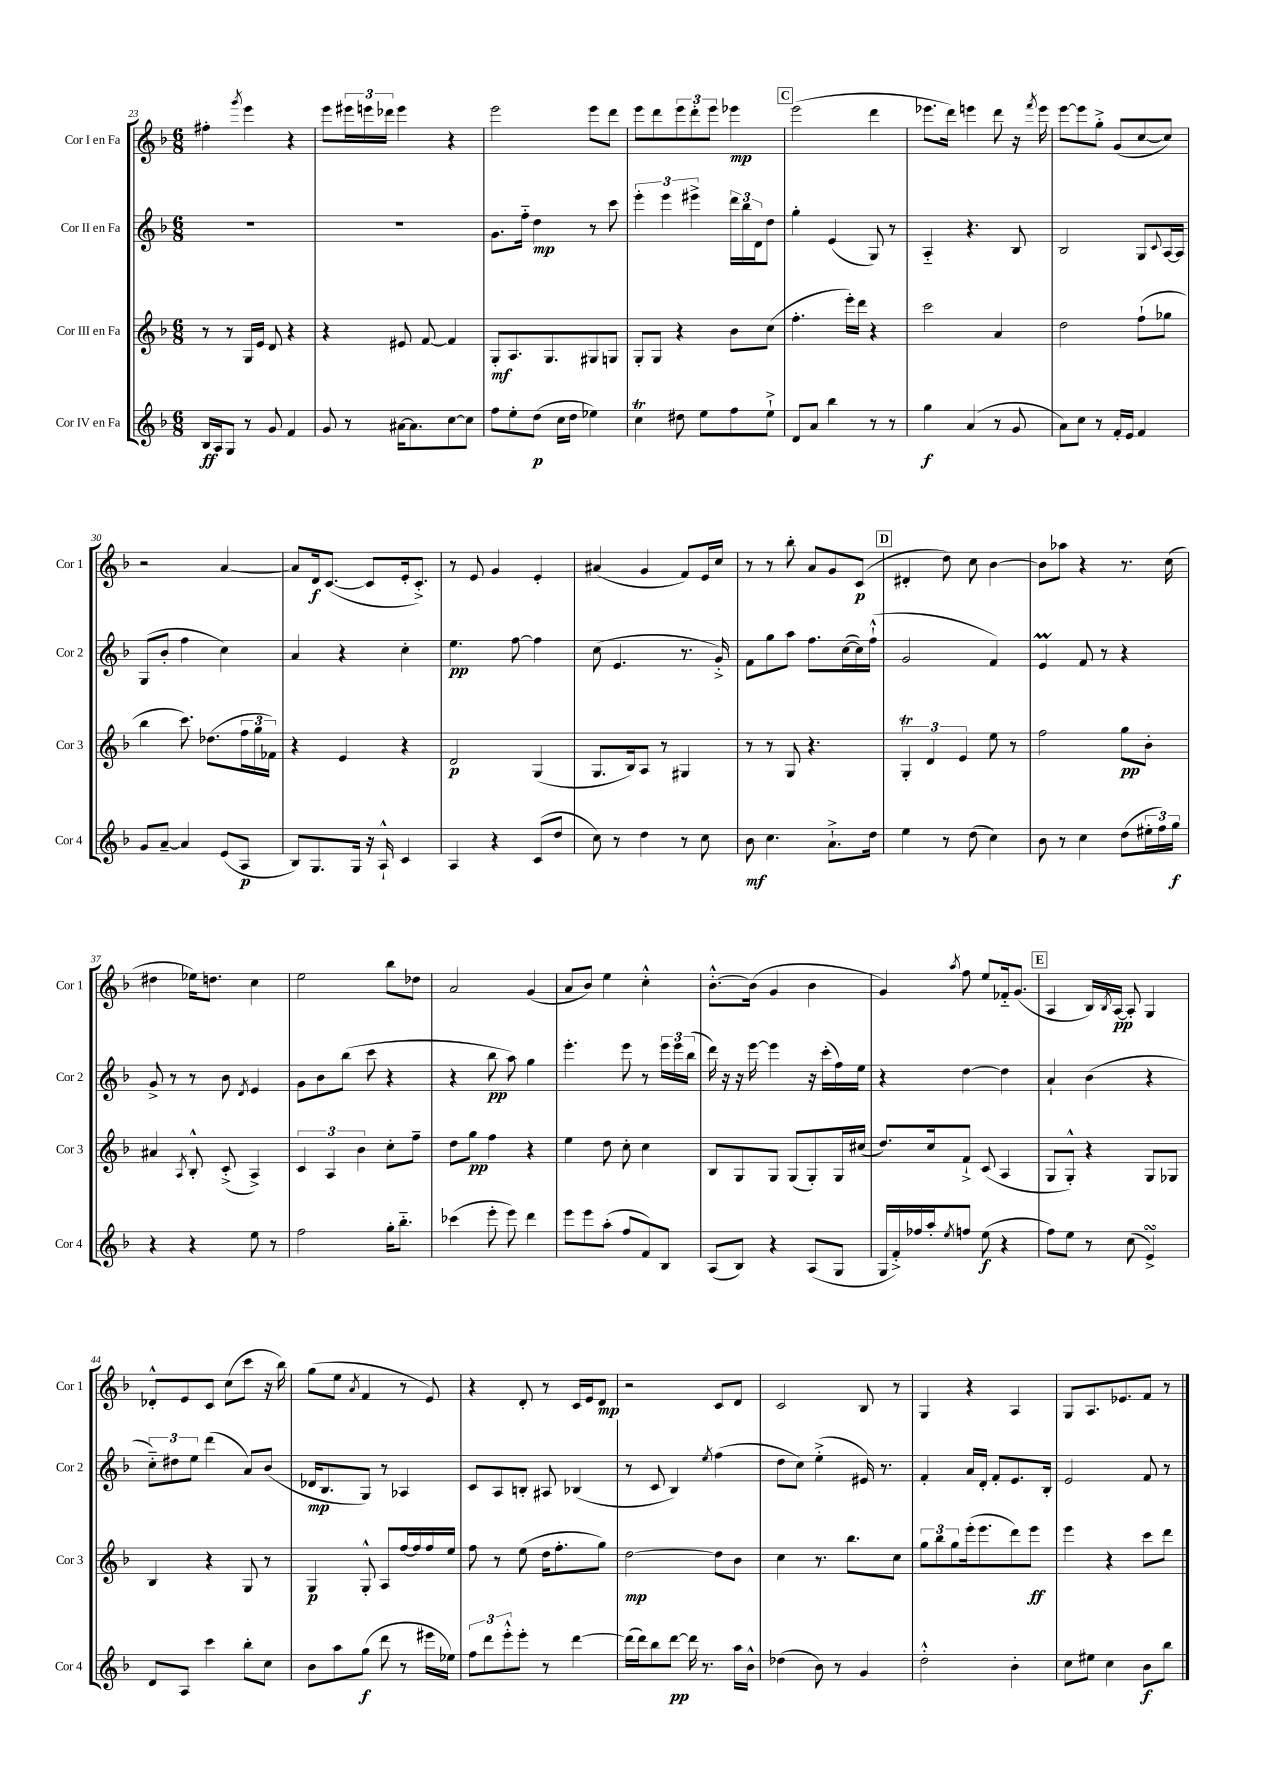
<<
\new StaffGroup <<
\new Staff = "s0" \with { instrumentName = "Cor I en Fa" shortInstrumentName = "Cor 1" } {
    \clef treble \key f \major \numericTimeSignature \time 6/8
    fis''4-. \acciaccatura { g'''8 } e'''4 r4 |
    e'''8 \tuplet 3/2 { eis'''16 e'''16 des'''16 } e'''4 r4 |
    e'''2 e'''8 d'''8 |
    e'''8 d'''8 \tuplet 3/2 { e'''8 d'''8-. e'''8 } ees'''4\mp |
    \mark \markup { \box "C" } e'''2( d'''4 |
    ees'''8. d'''16) e'''4 d'''8 r16 \acciaccatura { f'''8 } e'''16 |
    e'''8~ e'''8 g''8-.-> g'8( c''8~ c''8) |
    r2 a'4~ |
    a'8 d'16\f c'8.~( c'8 e'16-. c'8.-.->) |
    r8 e'8 g'4 e'4-. |
    ais'4( g'4 f'8) e'16 c''16 |
    r8 r8 bes''8-. a'8 g'8 c'8\p( |
    \mark \markup { \box "D" } dis'4-. d''8) c''8 bes'4~ |
    bes'8 aes''8 r4 r8. c''16( |
    dis''4 ees''16) d''8. c''4 |
    e''2 bes''8 des''8 |
    a'2 g'4( |
    a'8 bes'8) e''4 c''4-.-^ |
    bes'8.~-.-^ bes'16( g'4 bes'4 |
    g'4) \acciaccatura { a''8 } f''8 e''8 fes'16-_ g'8.( |
    \mark \markup { \box "E" } a4 bes16) \acciaccatura { bes8 } a16~\pp a8-. g4 |
    des'8-.-^ e'8 c'8 c''8( c'''8 r16 bes''16) |
    g''8( e''8 \acciaccatura { a'8 } f'4 r8 e'8) |
    r4 d'8-. r8 c'16 e'16 d'8\mp |
    r2 c'8 d'8 |
    c'2 bes8 r8 |
    g4 r4 a4 |
    g8 a8. ees'8. f'8 r8 \bar "|." |
}
\new Staff = "s1" \with { instrumentName = "Cor II en Fa" shortInstrumentName = "Cor 2" } {
    \clef treble \key f \major \numericTimeSignature \time 6/8
    R2. |
    R2. |
    g'8. f''16-_ d''4\mp r8 c'''8 |
    \tuplet 3/2 { e'''4-. e'''4 eis'''4-> } \tuplet 3/2 { d'''16 bes''16 d'16 } d''8 |
    \mark \markup { \box "C" } g''4-. e'4( g8) r8 |
    a4-_ r4. bes8 |
    bes2 g8 \appoggiatura { c'8 } a16~ a16 |
    g8( bes'8-. f''4 c''4) |
    a'4 r4 c''4-. |
    e''4.\pp f''8~ f''4 |
    c''8( e'4. r8. g'16-.->) |
    f'8 g''8 a''8 f''8. c''16~( c''16) f''16-!-^( |
    \mark \markup { \box "D" } g'2 f'4) |
    e'4\prall f'8 r8 r4 |
    g'8-> r8 r8 bes'8 \acciaccatura { d'8 } e'4 |
    g'8 bes'8 bes''8( c'''8 r4 |
    r4 bes''8\pp a''8) g''4 |
    e'''4.-. e'''8 r8 \tuplet 3/2 { e'''16 e'''16 bes''16( } |
    d'''16) r16 r16 e'''16~ e'''4 r16 c'''16-.( f''16) e''16 |
    r4 d''4~ d''4 |
    \mark \markup { \box "E" } a'4-! bes'4( r4 |
    \tuplet 3/2 { c''8-_) dis''8 e''8 } d'''4( a'8) bes'8( |
    des'16\mp bes8. g8) r8 aes4 |
    c'8 a8 b8-. ais8 bes4( |
    r8 c'8 bes4) \acciaccatura { e''8 } f''4( |
    d''8 c''8) e''4-.->( eis'16) r8. |
    f'4-. a'16 d'16-. f'8-. e'8. bes16-. |
    e'2 f'8 r8 \bar "|." |
}
\new Staff = "s2" \with { instrumentName = "Cor III en Fa" shortInstrumentName = "Cor 3" } {
    \clef treble \key f \major \numericTimeSignature \time 6/8
    r8 r8 g16 e'16 d'8 r4 |
    r4 eis'8 f'8~ f'4 |
    g8-.\mf a8. g8. gis8 g8 |
    g8-. g8 r4 bes'8 c''8( |
    \mark \markup { \box "C" } f''4.-. e'''16-.) d'''16 r4 |
    c'''2 a'4 |
    d''2 f''8-!( ges''8 |
    bes''4 c'''8.) des''8.( \tuplet 3/2 { f''16 g''16 fes'16) } |
    r4 e'4 r4 |
    d'2\p g4( |
    g8. bes16) a8 r8 gis4 |
    r8 r8 g8 r4. |
    \mark \markup { \box "D" } \tuplet 3/2 { g4-.\trill d'4 e'4 } e''8 r8 |
    f''2 g''8\pp bes'8-. |
    ais'4 \acciaccatura { a8 } bes8-.-^ c'8-.->( a4->) |
    \tuplet 3/2 { c'4 a4 bes'4 } c''8-. f''8-- |
    d''8 g''8\pp f''4 r4 |
    e''4 d''8 c''8-. c''4 |
    bes8 g8 g8 g8( g8-.) g16 cis''16( |
    d''8.) c''16 f'8-!-> c'8( a4 |
    \mark \markup { \box "E" } g8 g8-.-^) r4 g8 ges8 |
    bes4 r4 g8 r8 |
    g4\p g8-.-^ a8 f''16~ f''16 f''16 e''16 |
    f''8 r8 e''8( d''16 f''8.-. g''8) |
    d''2~\mp d''8 bes'8 |
    c''4 r8. bes''8. c''8 |
    \tuplet 3/2 { g''8 bes''8 g''8 } e'''16-.( e'''8. d'''8) e'''8\ff |
    e'''4 r4 c'''8 d'''8 \bar "|." |
}
\new Staff = "s3" \with { instrumentName = "Cor IV en Fa" shortInstrumentName = "Cor 4" } {
    \clef treble \key f \major \numericTimeSignature \time 6/8
    bes16\ff a16 g8 r8 g'8 f'4 |
    g'8 r8 ais'16~ ais'8. c''8~ c''8 |
    f''8 e''8-. d''8\p( c''16 d''16 ees''4) |
    c''4\trill dis''8 e''8 f''8 e''8-!-> |
    \mark \markup { \box "C" } d'8 a'8 bes''4 r8 r8 |
    g''4\f a'4( r8 g'8 |
    a'8) c''8 r8 f'16-. e'16 f'4 |
    g'8 a'8~-- a'4 e'8( a8\p |
    bes8) g8. g16 r16 a16-!-^ c'4 |
    a4 r4 c'8( d''8 |
    c''8) r8 d''4 r8 c''8 |
    bes'8\mf c''4. a'8.-!-> d''16 |
    \mark \markup { \box "D" } e''4 r8 d''8( c''4) |
    bes'8 r8 c''4 d''8( \tuplet 3/2 { eis''16-. f''16) g''16\f } |
    r4 r4 e''8 r8 |
    f''2 g''16-. bes''8.-_ |
    ces'''4( e'''8-. e'''8) d'''4 |
    e'''8 e'''8 a''8-.( f''8 f'8) bes8 |
    a8( bes8) r4 a8( g8 |
    g16 f'16-.->) fes''16 a''16-. \acciaccatura { e''8 } f''8 e''8\f( r4 |
    \mark \markup { \box "E" } f''8) e''8 r8 c''8( e'4->\turn) |
    d'8 a8 c'''4 bes''8-. c''8 |
    bes'8 a''8 g''8\f( d'''8 r8 eis'''16 ees''16) |
    \tuplet 3/2 { f''8 d'''8 e'''8-.-^ } e'''8-. r8 d'''4~ |
    d'''16( d'''16) bes''8 d'''8~\pp d'''16 r8. a''16 bes'16-^ |
    des''4( bes'8) r8 g'4 |
    d''2-.-^ bes'4-. |
    c''8 eis''8 c''4 bes'8\f bes''8 \bar "|." |
}
>>
>>
\layout { \context { \Score currentBarNumber = #23 } }
